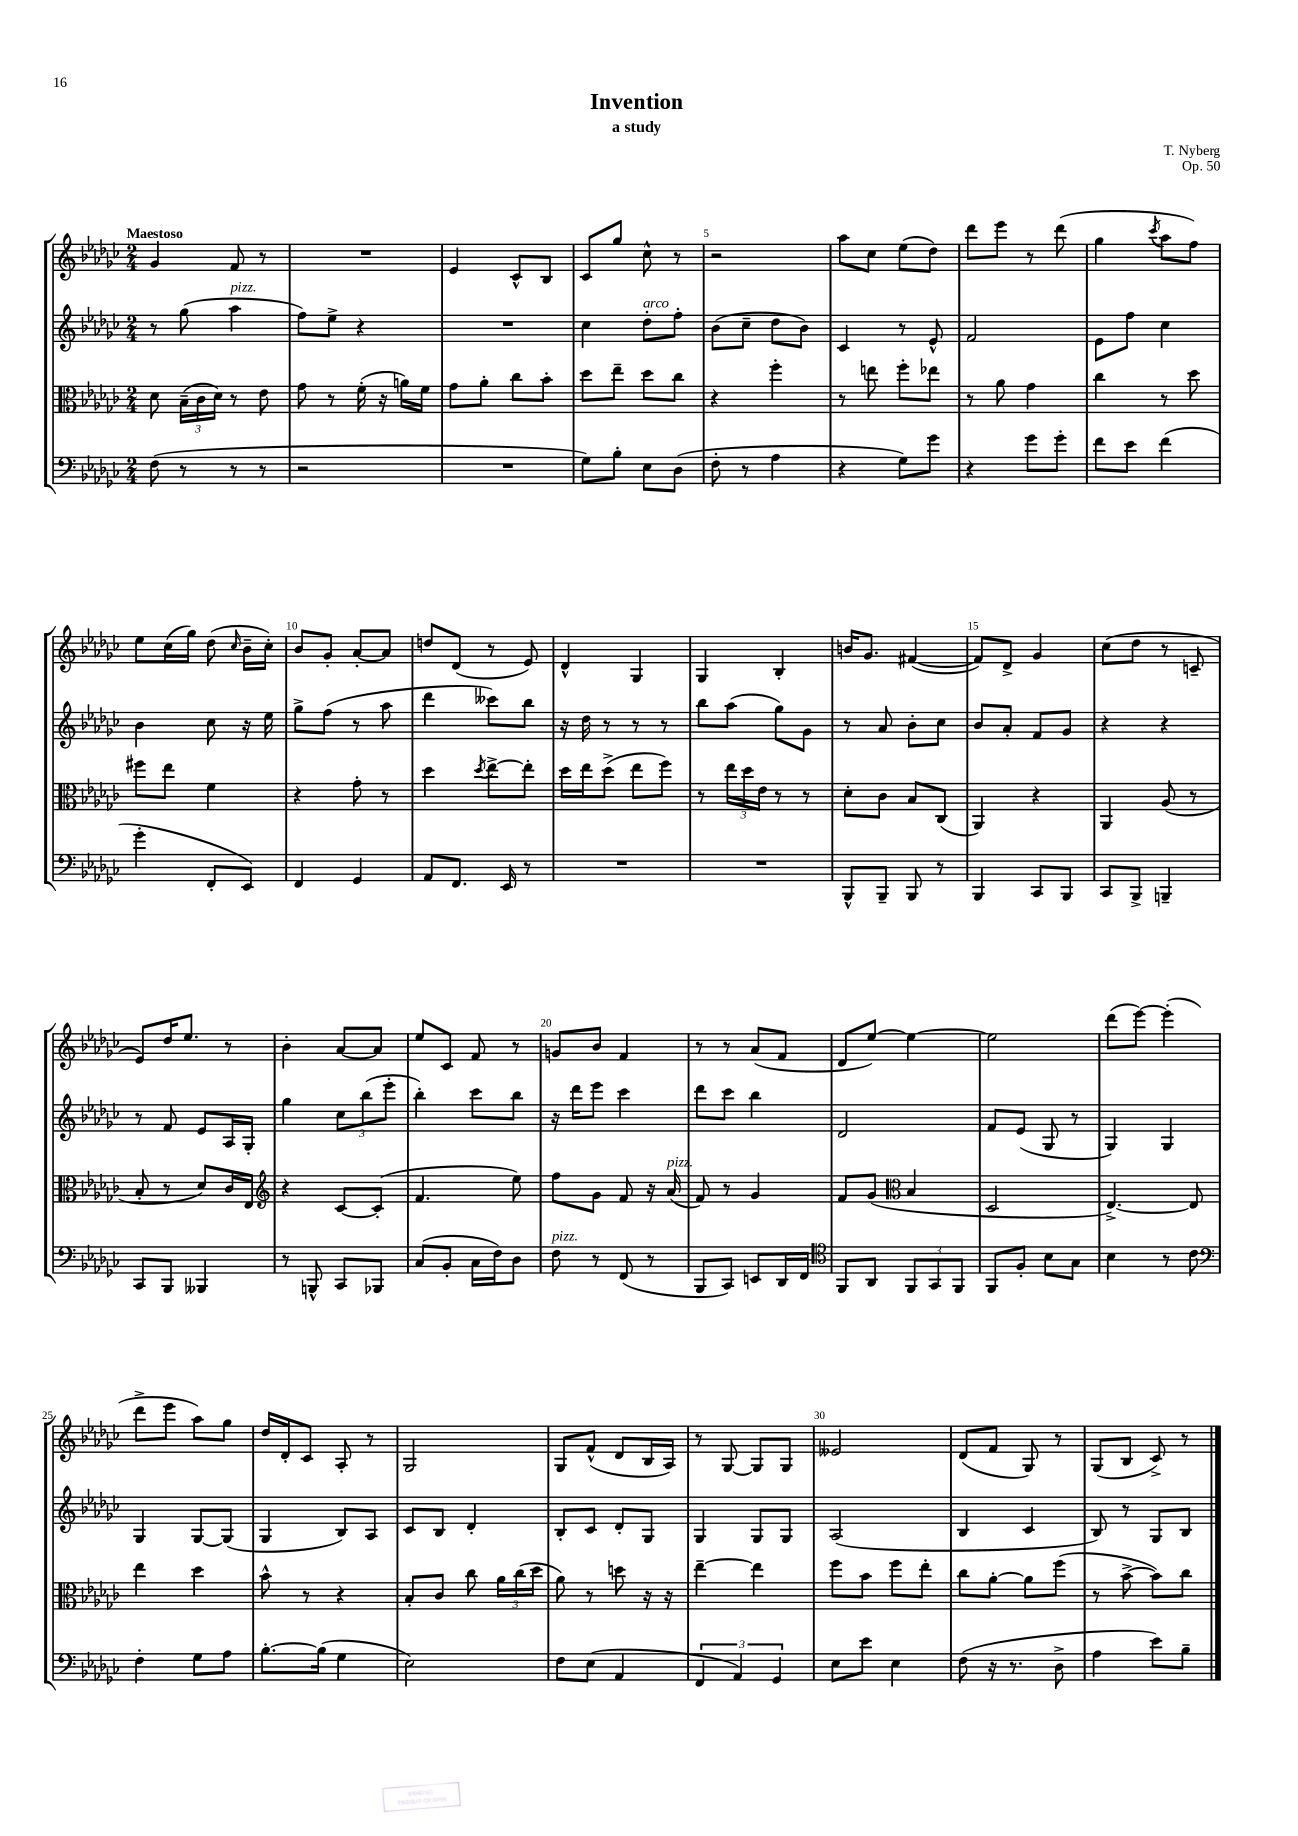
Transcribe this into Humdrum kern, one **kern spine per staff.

**kern	**kern	**kern	**kern
*staff4	*staff3	*staff2	*staff1
*clefF4	*clefC3	*clefG2	*clefG2
*k[b-e-a-d-g-c-]	*k[b-e-a-d-g-c-]	*k[b-e-a-d-g-c-]	*k[b-e-a-d-g-c-]
*M2/4	*M2/4	*M2/4	*M2/4
(8F	8d-	8r	4g-
8r	(24B-~	(8gg-	.
.	24c-	.	.
.	24d-)	.	.
8r	8r	4aa-	8f
8r	8e-	.	8r
=	=	=	=
2r	8g-	8ff)	2r
.	8r	8ee-^	.
.	(16f'	4r	.
.	16r	.	.
.	16a)	.	.
.	16f	.	.
=	=	=	=
2r	8g-	2r	4e-
.	8a-'	.	.
.	8cc-	.	8c-^^
.	8b-'	.	8B-
=	=	=	=
8G-)	8dd-	4cc-	8c-
8B-'	8ee-~	.	8gg-
8E-	8dd-	8dd-'	8cc-^^
(8D-	8cc-	8ff'	8r
=	=	=	=
8F'	4r	(8b-	2r
8r	.	8cc-~	.
4A-	4ff'	8dd-	.
.	.	8b-)	.
=	=	=	=
4r	8r	4c-	8aa-
.	8ee	.	8cc-
8G-)	8ff'	8r	(8ee-
8g-	8ee-	8e-^^	8dd-)
=	=	=	=
4r	8r	2f	8ddd-
.	8a-	.	8eee-
8g-	4g-	.	8r
8g-'	.	.	(8ddd-
=	=	=	=
8f	4cc-	8e-	4gg-
8e-	.	8ff	.
.	.	.	8qccc-
(4f	8r	4cc-	8aa-
.	8dd-	.	8ff)
=	=	=	=
4g-'	8ff#	4b-	8ee-
.	8ee-	.	(16cc-
.	.	.	16gg-)
8FF'	4f	8cc-	(8dd-
.	.	.	16qqcc-
8EE-)	.	16r	16b-~
.	.	16ee-	16cc-')
=	=	=	=
4FF	4r	8gg-^	8b-
.	.	(8ff	8g-'
4GG-	8g-'	8r	[8a-'
.	8r	8aa-	8a-]
=	=	=	=
8AA-	4dd-	4ddd-	8dd
8.FF	.	.	(8d-
.	8qdd-	.	.
.	[8ee-^	8ccc--)	8r
16EE-	.	.	.
8r	8ee-']	8bb-	8e-)
=	=	=	=
2r	16dd-	16r	4d-^^
.	16ee-	16dd-	.
.	(8dd-^	8r	.
.	8ee-	8r	4G-
.	8ff)	8r	.
=	=	=	=
2r	8r	8bb-	4G-
.	24ee-	(8aa-	.
.	24dd-	.	.
.	24e-	.	.
.	8r	8gg-)	4B-'
.	8r	8g-	.
=	=	=	=
8BBB-^^	8d-'	8r	16b
.	.	.	8.g-
8BBB-~	8c-	8a-	.
8BBB-	8B-	8b-'	([4f#
8r	(8C-	8cc-	.
=	=	=	=
4BBB-	4AA-)	8b-	8f#])
.	.	8a-'	8d-^
8CC-	4r	8f	4g-
8BBB-	.	8g-	.
=	=	=	=
8CC-	4AA-	4r	(8cc-
8BBB-^	.	.	8dd-
4BBB~	(8A-	4r	8r
.	8r	.	8c~
=	=	=	=
8CC-	8B-'	8r	8e-)
8BBB-	8r	8f	16dd-
.	.	.	8.ee-
4BBB--	8d-)	8e-	.
.	16c-	16A-	8r
.	16E-	16G-'	.
=	=	=	=
*	*clefG2	*	*
8r	4r	4gg-	4b-'
8BBB^^	.	.	.
8CC-	[8c-	12cc-	[8a-
.	.	(12bb-	.
8BBB-	(8c-']	.	8a-]
.	.	12eee-'	.
=	=	=	=
(8C-	4.f	4bb-')	8ee-
8BB-'	.	.	8c-
16C-	.	8ccc-	8f
16F)	.	.	.
8D-	8ee-)	8bb-	8r
=	=	=	=
8F	8ff	16r	8g
.	.	16ddd-	.
8r	8g-	8eee-	8b-
(8FF	8f	4ccc-	4f
8r	16r	.	.
.	(16a-	.	.
=	=	=	=
8BBB-	8f)	8ddd-	8r
8CC-)	8r	8ccc-	8r
8EE	4g-	4bb-	(8a-
16DD-	.	.	8f
16FF	.	.	.
=	=	=	=
*clefC4	*	*	*
8FF	8f	2d-	8d-
8AA-	(8g-	.	[8ee-)
*	*clefC3	*	*
12FF	4B-	.	4ee-_
12GG-	.	.	.
12FF	.	.	.
=	=	=	=
8FF	2D-	8f	2ee-]
8F'	.	(8e-	.
8B-	.	8G-	.
8G-	.	8r	.
=	=	=	=
4B-	[4.E-^)	4G-)	(8ddd-
.	.	.	[8eee-)
8r	.	4G-	(4eee-']
8c-	8E-]	.	.
=	=	=	=
*clefF4	*	*	*
4F'	4ee-	4G-	8ddd-^
.	.	.	8eee-
8G-	4dd-	[8G-	8aa-)
8A-	.	(8G-]	8gg-
=	=	=	=
[8.B-'	8b-^^	4G-	16dd-
.	.	.	16d-'
.	8r	.	8c-
(16B-]	.	.	.
4G-	4r	8B-)	8A-'
.	.	8A-	8r
=	=	=	=
2E-)	8B-'	8c-	2G-
.	8c-	8B-	.
.	8cc-	4d-'	.
.	24a-	.	.
.	(24cc-	.	.
.	24dd-	.	.
=	=	=	=
8F	8a-)	8B-'	8G-
(8E-	8r	8c-	(8f^^
4AA-	8dd	8d-'	8d-
.	16r	8G-	16B-
.	16r	.	16A-)
=	=	=	=
6FF	[4ee-~	4G-	8r
.	.	.	[8G-
6AA-)	.	.	.
.	4ee-]	8G-	8G-]
6GG-	.	.	.
.	.	8G-	8G-
=	=	=	=
8E-	8ff	(2A-	2e--
8e-	8b-	.	.
4E-	8ff	.	.
.	8ee-'	.	.
=	=	=	=
(8F	8cc-	4B-	(8d-
16r	[8a-'	.	8f
8.r	.	.	.
.	8a-]	4c-	8G-)
8D-^	(8ff	.	8r
=	=	=	=
4A-	8r	8B-)	(8G-
.	[8b-^	8r	8B-
8e-)	8b-])	8G-	8c-^)
8B-~	8cc-	8B-	8r
==	==	==	==
*-	*-	*-	*-
